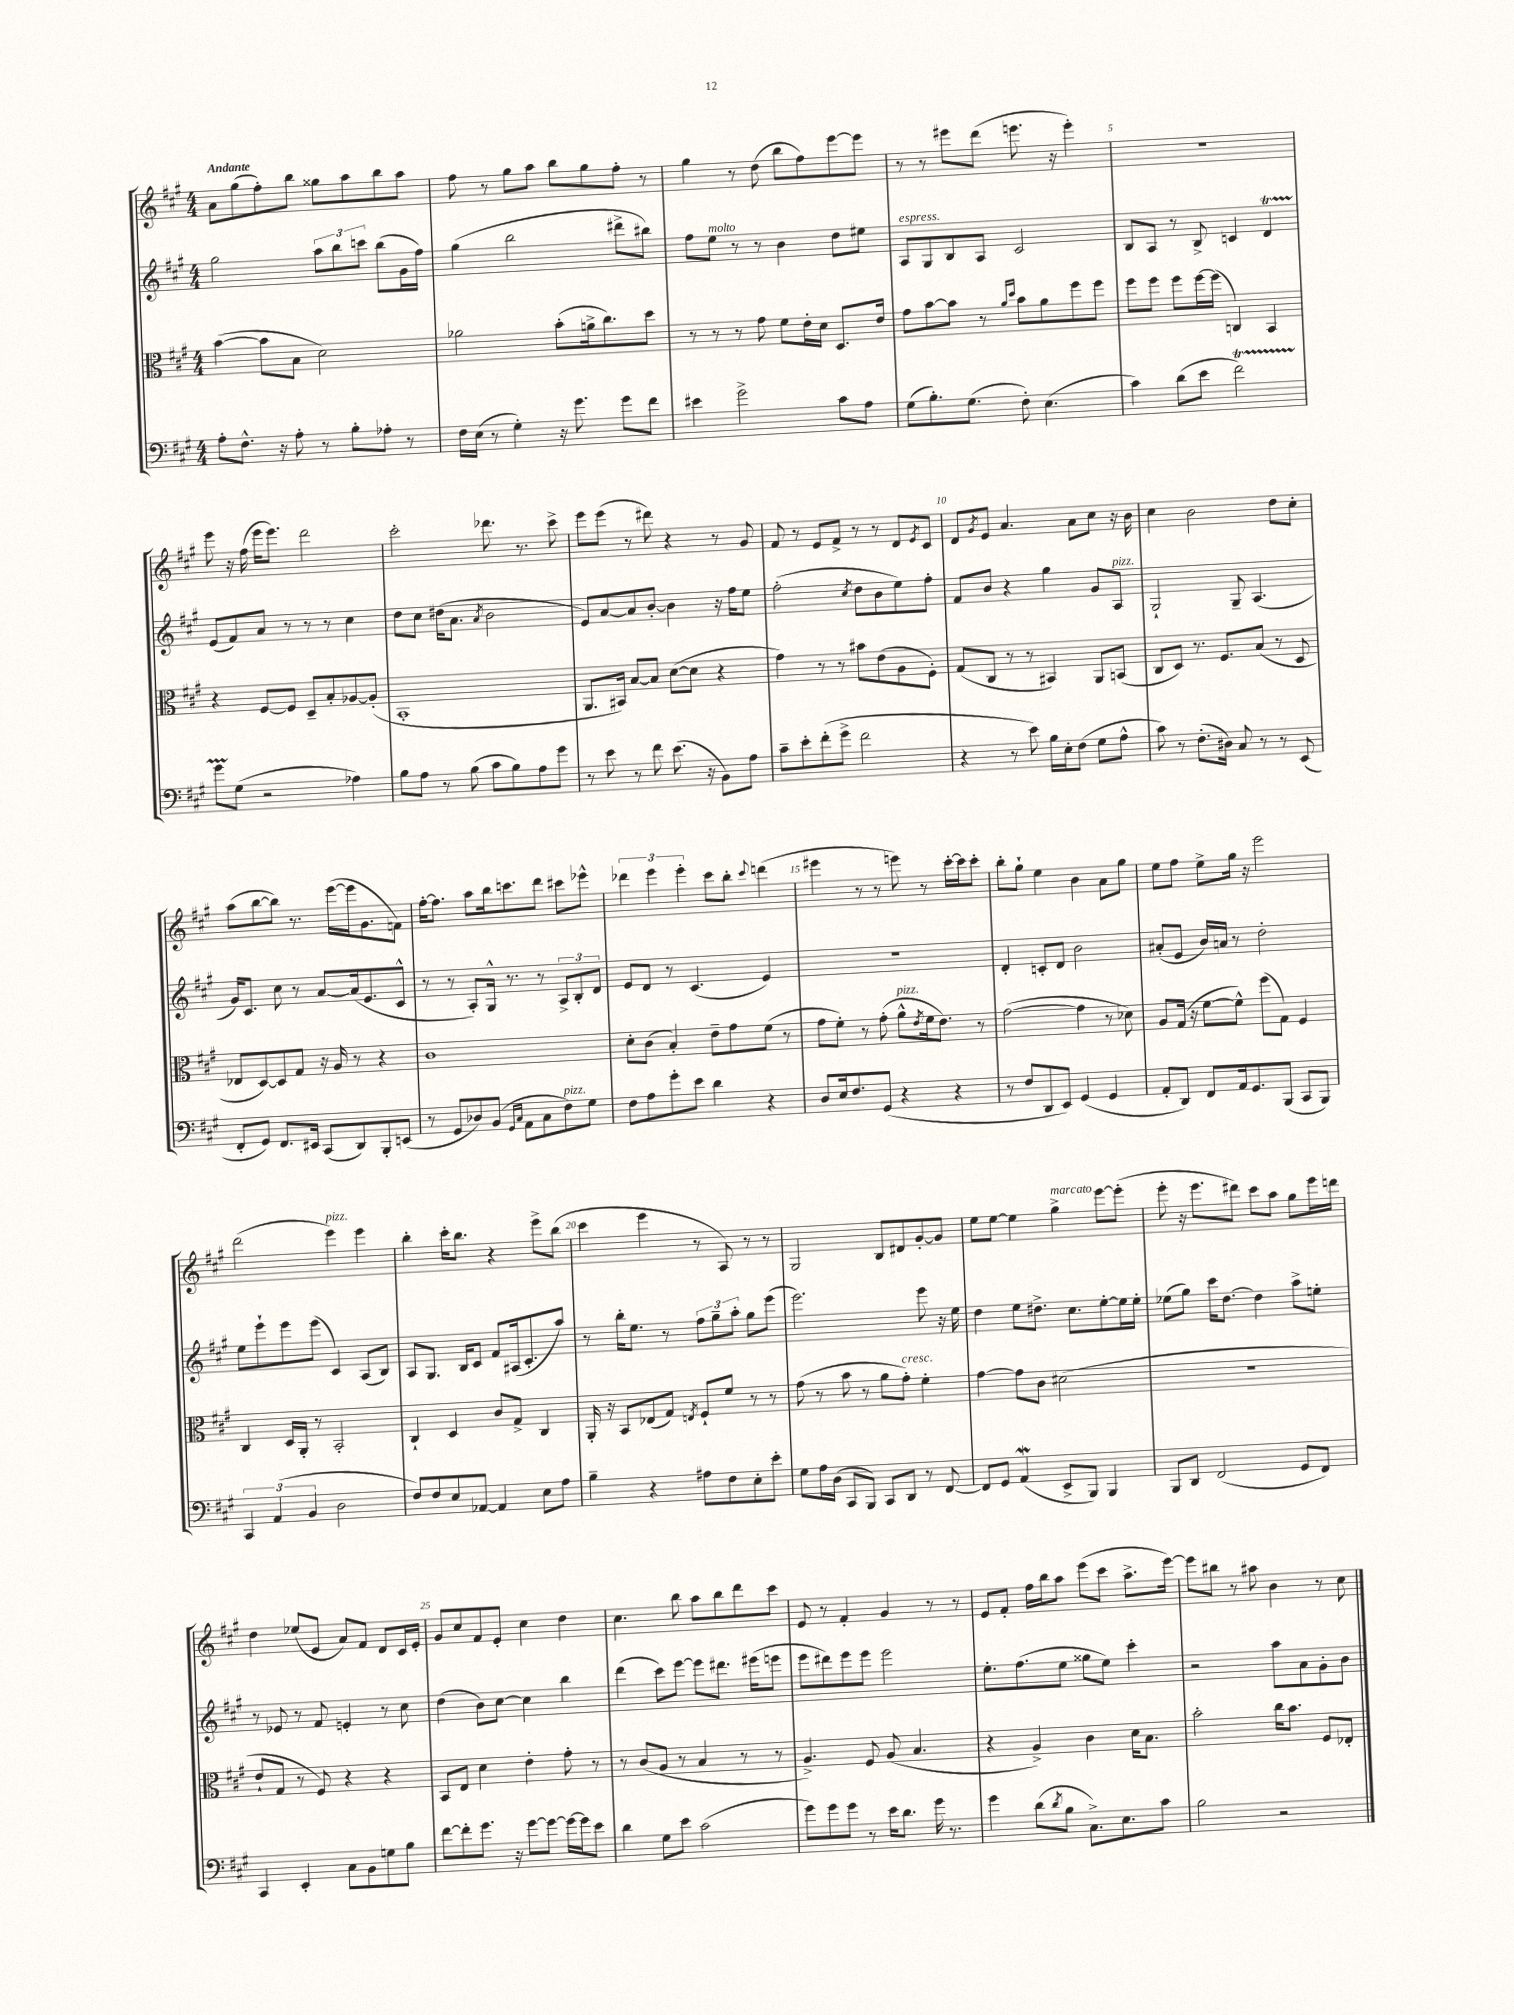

**kern	**kern	**kern	**kern
*staff4	*staff3	*staff2	*staff1
*clefF4	*clefC3	*clefG2	*clefG2
*k[f#c#g#]	*k[f#c#g#]	*k[f#c#g#]	*k[f#c#g#]
*M4/4	*M4/4	*M4/4	*M4/4
8A'	([4b	2gg#	8a
8.F#^^	.	.	(8gg#
.	8b]	.	8ff#')
16r	.	.	.
8A'	8B	.	8bb
8r	2d)	12aa	8gg##
.	.	12bb	.
8B'	.	.	8aa
.	.	12ccc	.
8A-'	.	(8bb	8bb
8r	.	16g#	8aa
.	.	16ff#)	.
=	=	=	=
16F#	2a-	(4gg#	8ff#
(16E	.	.	.
8r	.	.	8r
4G#')	.	2bb	8gg#
.	.	.	8aa
16r	(8b'	.	8bb
8.g#	.	.	.
.	16a^	.	8gg#
.	8.cc#)	.	.
8g#	.	8ddd#^	8ff#'
8f#	8dd	8bb#)	8r
=	=	=	=
4e#	8r	8ff#	4gg#
.	8r	8ee	.
2g#^	8r	8r	8r
.	8g#	8r	(8dd
.	8f#	4b	8bb
.	16e'	.	8ff#)
.	16d	.	.
8c#	8.D	8dd	[8eee
8A	.	8ee#	8eee]
.	16e	.	.
=	=	=	=
(8G#	8g#	8A	8r
8.B')	[8b	8G#	8r
.	8b]	8B	8eee#
(8.G#	.	.	.
.	8r	8A	(8ddd
.	16qqa	.	.
.	16qqdd	.	.
8F#')	8b	2c#	8.eee
(4.E	8a	.	.
.	.	.	16r
.	8ff#	.	4eee')
.	8ff#	.	.
=	=	=	=
4c#)	8ff#	8B	1r
.	8ff#	8A	.
(8d	8ff#	8r	.
8e	[16ff#	8B^	.
.	(16ff#]	.	.
2f#)	4C)	4c	.
.	4BB	4d	.
=	=	=	=
8g#	4r	(8e	8eee
(8G#	.	8f#)	16r
.	.	.	(16ff#
2r	[8F#	8a	16eee
.	.	.	8.eee)
.	8F#]	8r	.
.	8D~	8r	2ddd
.	8B'	8r	.
4A-)	[8A-	4cc#	.
.	(8A-']	.	.
=	=	=	=
8B	1BB'	8dd	2ccc#'
8A	.	8cc#	.
8r	.	(16dd#	.
.	.	8.a	.
(8B	.	.	.
.	.	8qa	.
8c#	.	2b	8.ddd-
8B)	.	.	.
.	.	.	8.r
8A	.	.	.
8g#	.	.	8ccc#^
=	=	=	=
8r	8.AA	8e)	8eee
8e	.	[8a	(8eee
.	16BB#)	.	.
8r	[8B	8a]	8r
8f#	8B]	[8b'	8ddd#)
(8.e	([8d	4b]	4r
.	8d]	.	.
16r	.	.	.
8BB)	4r	16r	8r
.	.	16ff#	.
8A	.	8ee	8g#
=	=	=	=
8c#~	4g#)	(2ff#'	8f#
8e'	.	.	8r
(8f#'	8r	.	8e
8g#^	8r	.	8f#^
.	.	8qcc#	.
2f#	8b#	8dd	8r
.	(8e	8b	8r
.	8A	8ee)	8d
.	.	.	8qe
.	8F#')	8ff#'	8c#
=	=	=	=
4r	(8G#	8f#	8d
.	.	.	8qg#
.	8C#	8b	8e
8r	8r	4r	4.a
8e)	8r	.	.
16B	4BB#)	4gg#	.
16E'	.	.	.
(8F#	.	.	8a
8G#	8AA	8g#	8cc#
8A^^	(8BB	8A	16r
.	.	.	16b
=	=	=	=
8c#)	8C#	2G#`	4cc#
8r	8D)	.	.
(8.F#'	8.r	.	2b
16D#)	8.F#	.	.
8C#	.	8G#~	.
8r	(8B	(4.A	.
8r	8r	.	8dd
(8EE	8D	.	8cc#'
=	=	=	=
8FF#'	8E-	16g#)	(8aa
.	.	8.c#	.
8GG#)	[8D)	.	[8bb
8.FF#	8D]	8cc#	8bb])
.	8G#	8r	8.r
16EE#	.	.	.
(8CC#	16r	[8a	.
.	16A	.	([16eee
8DD)	8r	(16a]	16eee]
.	.	8.e	8.g#
8BBB'	4r	.	.
(8EE	.	8c#^^	8f)
=	=	=	=
8r	1c#	8r	[16ff#'
.	.	.	8.ff#]
8GG#	.	8r	.
8D-)	.	8A')	8aa
(8BB	.	16G#^^	16bb
.	.	8.r	8.ccc
16qqGG#	.	.	.
16qqC#	.	.	.
8AA	.	.	.
8C#	.	8r	8ddd
8F#)	.	12A^	8ccc#
.	.	12B'	.
8G#	.	.	8eee-^^
.	.	12d	.
=	=	=	=
8F#	8d'	8e	6ddd-
8A	(8c#	8d	.
.	.	.	6eee
8g#'	4B')	8r	.
.	.	.	6eee'
8e	.	(4.c#	.
4d	8e~	.	8ccc#
.	8g#	.	8bb'
.	.	.	8qqccc#
4r	(8f#	4e)	(4ddd
.	8r	.	.
=	=	=	=
8D	8g#	1r	4eee#
16E	8f#')	.	.
8.F#	.	.	.
.	8r	.	8r
(8GG#	(8g#'	.	8r
4r	8a^^	.	8eee)
.	8qe	.	.
.	16f#	.	8r
.	8.e)	.	.
4r	.	.	[16ccc#'
.	.	.	16ccc#]
.	8r	.	8ccc#'
=	=	=	=
8r	([2g#	4d'	8bb'
8F#	.	.	8gg#`
8DD	.	8c'	4ee
8EE)	.	8d	.
(4GG#	4g#]	2b	4b
4GG#	8r	.	8a
.	8d-)	.	8gg#
=	=	=	=
8AA'	8A	(8a#'	8ee
8DD)	(16G#	8e	8ff#
.	16r	.	.
8FF#	[8f#	16b)	8ee^
.	.	16a	.
16AA	8f#^^])	8r	16gg#
8.GG#	.	.	16r
.	(8ff#	2dd'	2eee
(8BBB	8G#)	.	.
8CC#	4F#	.	.
8BBB)	.	.	.
=	=	=	=
6CC#	4C#	8ee	(2ddd
.	.	8eee`	.
(6AA	.	.	.
.	16D	8eee	.
.	16AA'	.	.
6BB	.	.	.
.	8r	(8eee	.
2D	2BB'	4c#)	4eee)
.	.	(8A	4eee
.	.	8B)	.
=	=	=	=
8F#)	4C#`	8A	4bb'
8F#	.	8.G#	.
8E	4D	.	16ccc#'
.	.	16B	8.bb
[8AA-	.	8c#	.
4AA-]	8c#	8f#	4r
.	8G#^	(16A#	.
.	.	8.c#'	.
8E	4C#	.	8eee^
8A	.	8aa)	(8bb
=	=	=	=
4B~	16AA'	8r	4ccc#
.	16r	.	.
.	8BB	16bb'	.
.	.	8.ee	.
4r	(8E-	.	4eee
.	8G#)	8r	.
.	8qE	.	.
8A#	8F#`	12ff#	8r
.	.	12gg#~	.
8F#	8f#	.	8A)
.	.	12aa'	.
8E'	8r	8gg#	8r
8e'	8r	(8eee	8r
=	=	=	=
8G#	(8g#	2.eee)	2G#
16A	8r	.	.
(16D	.	.	.
8CC#	8b	.	.
8BBB)	8r	.	.
8CC#	8a	.	8B
8DD	8g#')	.	8d#
8r	4f#'	8eee	[8g#'
[8FF#	.	16r	8g#]
.	.	16ee	.
=	=	=	=
8FF#]	[4g#	4dd	8ee
8GG#	.	.	[8ee
(4AA	8g#]	8ee	4ee]
.	8c#	8.dd#^	.
8EE^	(2d#	.	4gg#^
.	.	8.cc#	.
8BBB)	.	.	.
4BBB	.	[8ee'	[8eee
.	.	16ee]	(8eee']
.	.	16ee'	.
=	=	=	=
8BBB	1r	(8ee-	8eee'
8DD	.	8gg#)	16r
.	.	.	8.eee
(2FF#	.	16ccc#	.
.	.	[8.dd	.
.	.	.	8ddd#)
.	.	4dd]	8ccc#
.	.	.	8aa
8GG#	.	8aa^	8gg#
8FF#)	.	8ee'	16eee
.	.	.	16ddd
=	=	=	=
4CC#	8e`	8r	4dd
.	8G#	8e-	.
4EE'	8r	8r	(8ee-
.	8F#)	8f#	8e
8C#	4r	4e'	8a)
8BB	.	.	8f#
8G	4r	8r	8d
8B	.	8cc#	16c#
.	.	.	16e'
=	=	=	=
[8f#	8BB	(4dd	8g#
8f#']	8E	.	8cc#
8.g#	4d	8b)	8f#
.	.	[8cc#	8e'
16r	.	.	.
[8g#	4e'	4cc#]	4cc#
8g#_	.	.	.
16g#_	8g#'	4bb	4dd
16g#]	.	.	.
8e	8r	.	.
=	=	=	=
4d	8r	(4ddd	4.cc#
.	(8c#	.	.
8G#	8A	8ccc#)	.
8e	8r	[8eee	8bb
(2c#	4B	8eee]	8aa
.	.	8.ddd#	8bb
.	8r	.	8ddd
.	.	(16eee#	.
.	8r	8eee	8ccc#
=	=	=	=
8g#)	4.A^)	8eee	8e
8g#	.	8ddd#)	8r
8g#	.	8eee	4f#'
8r	8F#	8eee	.
16e	(8A	2eee	4g#
8.d	.	.	.
.	4.B	.	.
16g#	.	.	8r
8.r	.	.	.
.	.	.	8r
=	=	=	=
4g#	4r	8.ee'	8e
.	.	.	8f#'
.	.	(8.ff#	.
(8d	4A^)	.	16ff#
.	.	.	16bb
8qd	.	.	.
8B	.	8ee	8aa
8.C#^)	4c#	8gg##	(8eee
.	.	8ee)	8ccc#
8.E	.	.	.
.	16d	4ccc#'	8.aa^
.	8.B	.	.
8c#	.	.	.
.	.	.	[16eee)
=	=	=	=
2B	2b'	2r	8eee]
.	.	.	8bb#
.	.	.	8r
.	.	.	8aa#
2r	16cc#	8aa	4b
.	8.b	.	.
.	.	8a	.
.	8F#	8g#'	8r
.	8E-'	8b	8cc#
==	==	==	==
*-	*-	*-	*-
